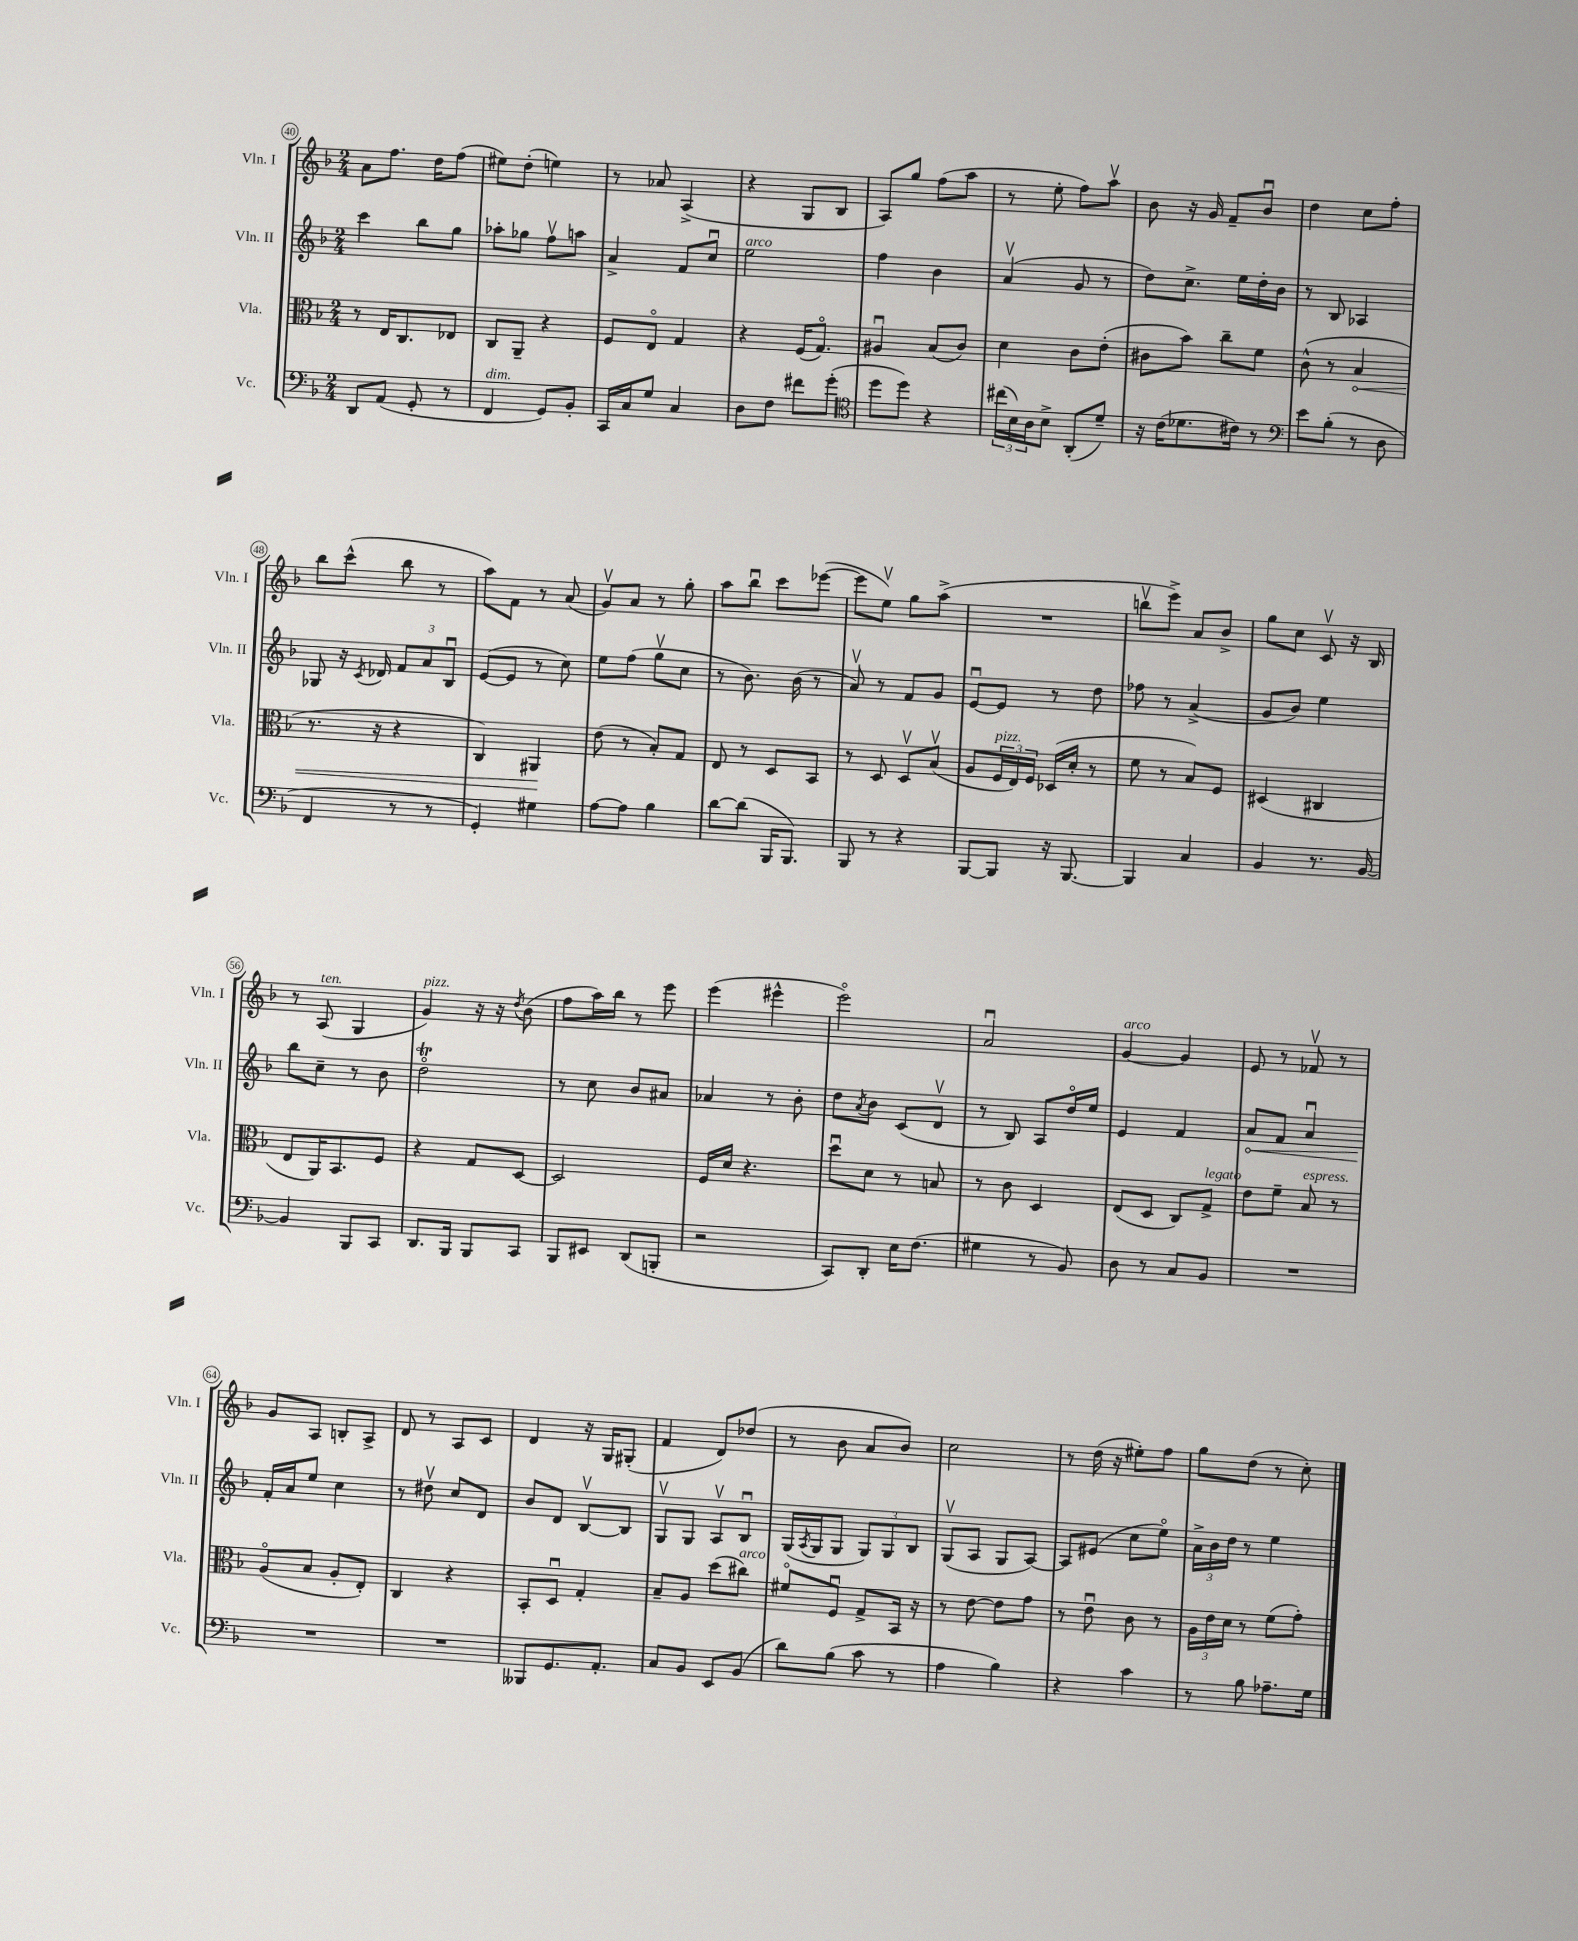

**kern	**kern	**kern	**kern
*staff4	*staff3	*staff2	*staff1
*clefF4	*clefC3	*clefG2	*clefG2
*k[b-]	*k[b-]	*k[b-]	*k[b-]
*M2/4	*M2/4	*M2/4	*M2/4
8DD/L	8r	4ccc\	8a\L
(8AA/J	16E/LK	.	8.ff\J
.	8.C/	.	.
8GG'/	.	8bb-\L	.
.	.	.	16dd\LK
8r	8E-/J	8gg\J	(8ff\J
=	=	=	=
4FF/	8C/L	8aa-'\L	8ee#\L)
.	8AA~/J	8gg-\J	(8dd'\J
8GG/L)	4r	8ffv\L	4ee\)
8BB-'/J	.	8aa\J	.
=	=	=	=
16CC/LL	8F/L	4a^/	8r
16C/J	.	.	.
8G/J	8Eo/J	.	8a-/
4C/	4G/	8f/L	(4A^/
.	.	8ccu/J	.
=	=	=	=
8D\L	4r	2ee\	4r
8F\J	.	.	.
8f#\L	(16F/LK	.	8G/L
.	8.Go/J)	.	.
(8g'\J	.	.	8B-/J
=	=	=	=
*clefC4	*	*	*
8dd\L	4A#u/	4ff\	8A/L)
8dd\J)	.	.	8gg/J
4r	(8B-/L	4b-\	(8ff\L
.	8c/J)	.	8aa\J
=	=	=	=
(24cc#\LL	4d\	(4av/	8r
24B-\)	.	.	.
24A\J	.	.	.
8B-^\J	.	.	8ee'\
(8AA'/L	8c\L	8g/	8ff\L)
8d~/J)	(8e'\J	8r	8aav\J
=	=	=	=
16r	8c#\L	8dd\L)	8b-\
(16c\LK	.	.	.
8.d-\	8b-\J)	8.cc^\J	16r
.	.	.	16g/
.	8cc~\L	.	8f~/L
16c#\Jk)	.	16ee\LL	.
8r	8f\J	16dd'\	8b-u/J
.	.	16b-\JJ	.
=	=	=	=
*clefF4	*	*	*
8e\L	(8c^^\	8r	4dd\
(8B-'\J	8r	8B-/	.
8r	4B-/	4A-/	8cc\L
8D\	.	.	8ff'\J
=	=	=	=
4FF/	8.r	8G-/	8bb-\L
.	.	16r	(8ccc^^\J
.	.	8qc/	.
.	16r	16d-/	.
8r	4r	12f/L	8bb-\
.	.	12a/	.
8r	.	.	8r
.	.	12B-u/J	.
=	=	=	=
4GG'/)	4C/)	([8e/L	8aa\L)
.	.	8e/]J	8f\J
4G#\	4AA#/	8r	8r
.	.	8cc\)	(8a/
=	=	=	=
[8A\L	(8e\	8ee\L	8gv/L)
8A\]J	8r	(8ff\J	8a/J
4B-\	8B-'/L)	8ggv\L	8r
.	8G/J	8cc\J	8gg'\
=	=	=	=
[8d\L	8E/	8r	8aa\L
(8d\]J	8r	8.b-\)	8bb-u\J
16BBB-/LK	8D/L	.	8ccc\L
8.BBB-/J)	.	(16b-\	.
.	8BB-/J	8r	([8eee-\J
=	=	=	=
8BBB-/	8r	8av/)	8eee-\]L
8r	8D/	8r	8eev\J)
4r	8Dv/L	8f/L	8gg\L
.	(8B-v/J	8g/J	(8aa^\J
=	=	=	=
[8BBB-/L	8A/L	[8eu/L	2r
8BBB-/]J	24F/L	8e/]J	.
.	24E/)	.	.
.	24F/JJ	.	.
16r	(16D-/LL	8r	.
[8.BBB-/	16d'/JJ	.	.
.	8r	8dd\	.
=	=	=	=
4BBB-/]	8f\	8ff-\	8bbv\L
.	8r	8r	8eee^\J)
4C/	8B-/L)	(4a^/	8a/L
.	8F/J	.	8b-^/J
=	=	=	=
4BB-/	(4D#/	8g/L	8gg\L
.	.	8b-/J)	8cc\J
8.r	4C#/	4ee\	8cv/
.	.	.	16r
[16BB-/	.	.	16B-/
=	=	=	=
4BB-/]	8E/L	8bb-\L	8r
.	16AA/K)	8cc~\J	(8A/
.	8.BB-/	.	.
8BBB-/L	.	8r	4G/
8CC/J	8F/J	8b-\	.
=	=	=	=
8.DD/L	4r	2ddo\	4g/)
16BBB-/Jk	.	.	.
8BBB-/L	8G/L	.	16r
.	.	.	16r
.	.	.	8qdd/
8CC/J	[8D/J	.	(8b-\
=	=	=	=
8BBB-/L	2D/]	8r	8ff\L
8EE#/J	.	8cc\	16aa\L)
.	.	.	16bb-\JJ
(8DD/L	.	8b-/L	8r
8BBB'/J	.	8a#/J	8eee\
=	=	=	=
2r	16F/LL	4a-/	(4eee\
.	16d/JJ	.	.
.	4.r	.	.
.	.	8r	4eee#^^\
.	.	8b-'\	.
=	=	=	=
8CC/L)	8ddu\L	8dd\L	2eeeo\)
.	.	8qa/	.
8DD'/J	8d\J	8b-\J	.
16E\LK	8r	(8c/L	.
(8.F\J	.	.	.
.	8B/	8dv/J	.
=	=	=	=
4G#\	8r	8r	2au/
.	8c\	8B-/)	.
8r	4D/	8A/L	.
8BB-/)	.	16ddo/L	.
.	.	16ee/JJ	.
=	=	=	=
8D\	(8E/L	4e/	[4g/
8r	8D/J	.	.
8C/L	8C/L)	4f/	4g/]
8BB-/J	8G^/J	.	.
=	=	=	=
2r	8e\L	8a/L	8e/
.	8f~\J	8f/J	8r
.	8B-/	4au/	8f-v/
.	8r	.	8r
=	=	=	=
2r	(8Ao/L	16f'/LL	8g/L
.	.	16a/J	.
.	8B-/J	8ee/J	8A/J
.	8A'/L	4cc\	8B'/L
.	8E'/J)	.	8A^/J
=	=	=	=
2r	4C/	8r	8d/
.	.	8dd#v\	8r
.	4r	8cc/L	8A/L
.	.	8d/J	8c/J
=	=	=	=
8BBB--/L	8BB-'/L	8b-/L	4d/
8.GG/	8Du/J	8d/J	.
.	4G'/	[8B-v/L	16r
8.AA'/J	.	.	16G/LK
.	.	8B-/]J	(8G#'/J
=	=	=	=
8C/L	8B-~/L	8Gv/L	4f/
8BB-/J	8A/J	8G/J	.
8EE/L	(8dd\L	8Av/L	8d/L)
(8BB-/J	8cc#\J)	8B-u/J	(8dd-/J
=	=	=	=
8d\L)	8f#o/L	(16G/LL	8r
.	.	8qA/	.
.	.	16G/J	.
(8B-\J	8Fu/J	8G/J	8b-\
8c\	8G^/L	12G/L)	8a/L
.	.	12G/	.
8r	16BB-/Jk	.	8b-/J)
.	.	12B-/J	.
.	16r	.	.
=	=	=	=
4A\	8r	(8Gv/L	2cc\
.	[8e\	8A/J	.
4B-\)	8e\]L	8G/L	.
.	8g\J	[8A/J)	.
=	=	=	=
4r	8r	8A/]L	8r
.	8eu\	(8e#/J	(16dd\
.	.	.	16r
4c\	8c\	8cc\L	8ee#'\L)
.	8r	8eeo\J)	8ff\J
=	=	=	=
8r	24A\LL	24a^\LL	8gg\L
.	24e\	24b-\	.
.	24d\JJ	24dd\JJ	.
8B-\	8r	8r	(8dd\J
8.A-~\L	(8f\L	4ee\	8r
.	8g'\J)	.	8cc'\)
16G\Jk	.	.	.
==	==	==	==
*-	*-	*-	*-
